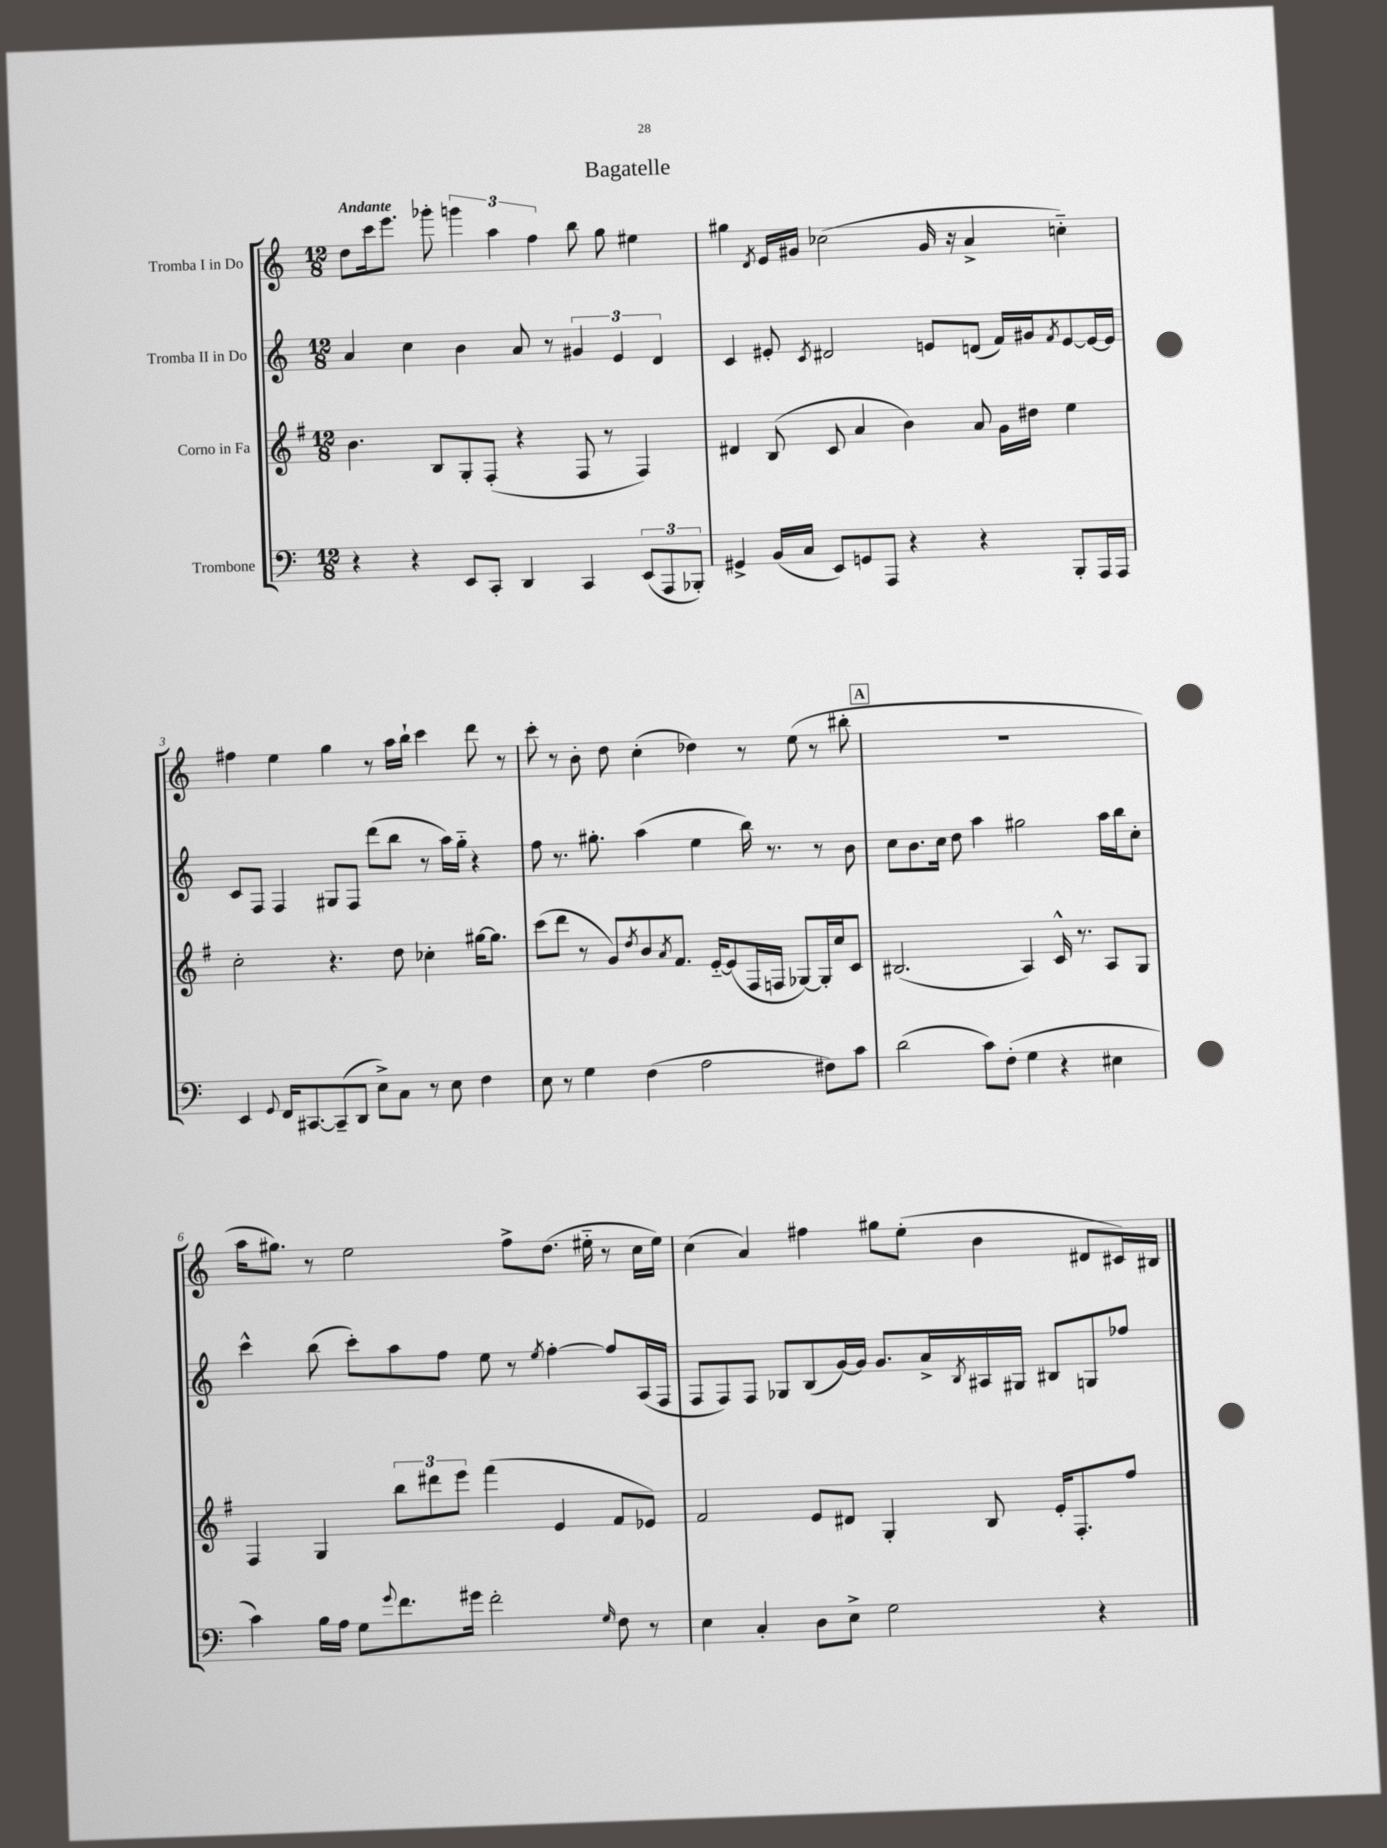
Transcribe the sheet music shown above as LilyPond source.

\header { title = "Bagatelle" }
<<
\new StaffGroup <<
\new Staff = "s0" \with { instrumentName = "Tromba I in Do" } {
    \clef treble \key c \major \numericTimeSignature \time 12/8 \tempo "Andante"
    d''8 c'''16 e'''8. ges'''8-. \tuplet 3/2 { g'''4 a''4 f''4 } b''8 g''8 eis''4 |
    gis''4 \acciaccatura { d'8 } e'16 gis'16 ces''2( gis'16 r16 a'4-> c''4-_) |
    fis''4 e''4 g''4 r8 a''16 b''16-! c'''4 d'''8 r8 |
    c'''8-. r8 b'8-. d''8 c''4-.( des''4) r8 e''8( r8 bis''8-. |
    \mark \markup { \box "A" } R1. |
    a''16 gis''8.) r8 e''2 f''8-> d''8.( eis''16-_ r8 c''16 eis''16) |
    c''4( a'4) fis''4 gis''8 e''8-.( b'4 dis'8 cis'16) bis16 \bar "|." |
}
\new Staff = "s1" \with { instrumentName = "Tromba II in Do" } {
    \clef treble \key c \major \numericTimeSignature \time 12/8
    a'4 c''4 b'4 a'8 r8 \tuplet 3/2 { gis'4 e'4 d'4 } |
    c'4 eis'8-. \acciaccatura { c'8 } dis'2 e'8 d'8( f'16) gis'16 \acciaccatura { f'8 } e'8~ e'16~ e'16 |
    c'8 f8 f4 gis8 f8 d'''8( b''8 r8 a''16) g''16-_ r4 |
    f''8 r8. gis''8.-. a''4( e''4 b''16) r8. r8 b'8 |
    \mark \markup { \box "A" } c''8 b'8. c''16 d''8 a''4 gis''2 a''16 b''16 c''8-. |
    c'''4-^ b''8( c'''8-.) a''8 f''8 e''8 r8 \acciaccatura { e''8 } f''4~-. f''8 a16( f16 |
    f8 f8) f8 ges8 b8( g'16~) g'16 g'8. a'16-> \acciaccatura { b8 } ais16 gis16 bis8 g8 fes''8 \bar "|." |
}
\new Staff = "s2" \with { instrumentName = "Corno in Fa" } {
    \clef treble \key g \major \numericTimeSignature \time 12/8
    b'4. b8 g8-. fis8-.( r4 fis8 r8 fis4) |
    dis'4 b8( c'8 a'4 b'4) a'8 g'16 dis''16 e''4 |
    c''2-. r4. d''8 ces''4-. gis''16~ gis''8. |
    c'''8( d'''8 r8 g'8) \acciaccatura { d''8 } b'8 \acciaccatura { a'8 } fis'8. e'16~-_ e'8( fis16 f16 ges8~) ges16-. c''16 c'8 |
    \mark \markup { \box "A" } bis2.( a4) c'16-^ r8. a8 g8 |
    fis4 g4 \tuplet 3/2 { b''8 dis'''8 e'''8 } fis'''4( e'4 fis'8 ees'8) |
    fis'2 e'8 dis'8 g4-. b8 e'16-. fis8.-. fis''8 \bar "|." |
}
\new Staff = "s3" \with { instrumentName = "Trombone" } {
    \clef bass \key c \major \numericTimeSignature \time 12/8
    r4 r4 e,8 c,8-. d,4 c,4 \tuplet 3/2 { e,8( a,,8 bes,,8-.) } |
    gis,4-> b,16( c16 e,8) g,8 a,,8 r4 r4 b,,8-. a,,16 a,,16 |
    e,4 \appoggiatura { g,8 } f,16 cis,8.~ cis,8--( d,8 e8->) c8 r8 e8 f4 |
    e8 r8 g4 f4( a2 fis8) c'8 |
    \mark \markup { \box "A" } d'2( c'8) f8-.( g4 r4 eis4 |
    c'4) b16 a16 g8 \appoggiatura { g'8 } f'8. gis'16 f'2-. \grace { g16 } f8 r8 |
    e4 c4-. d8 e8-> g2 r4 \bar "|." |
}
>>
>>
